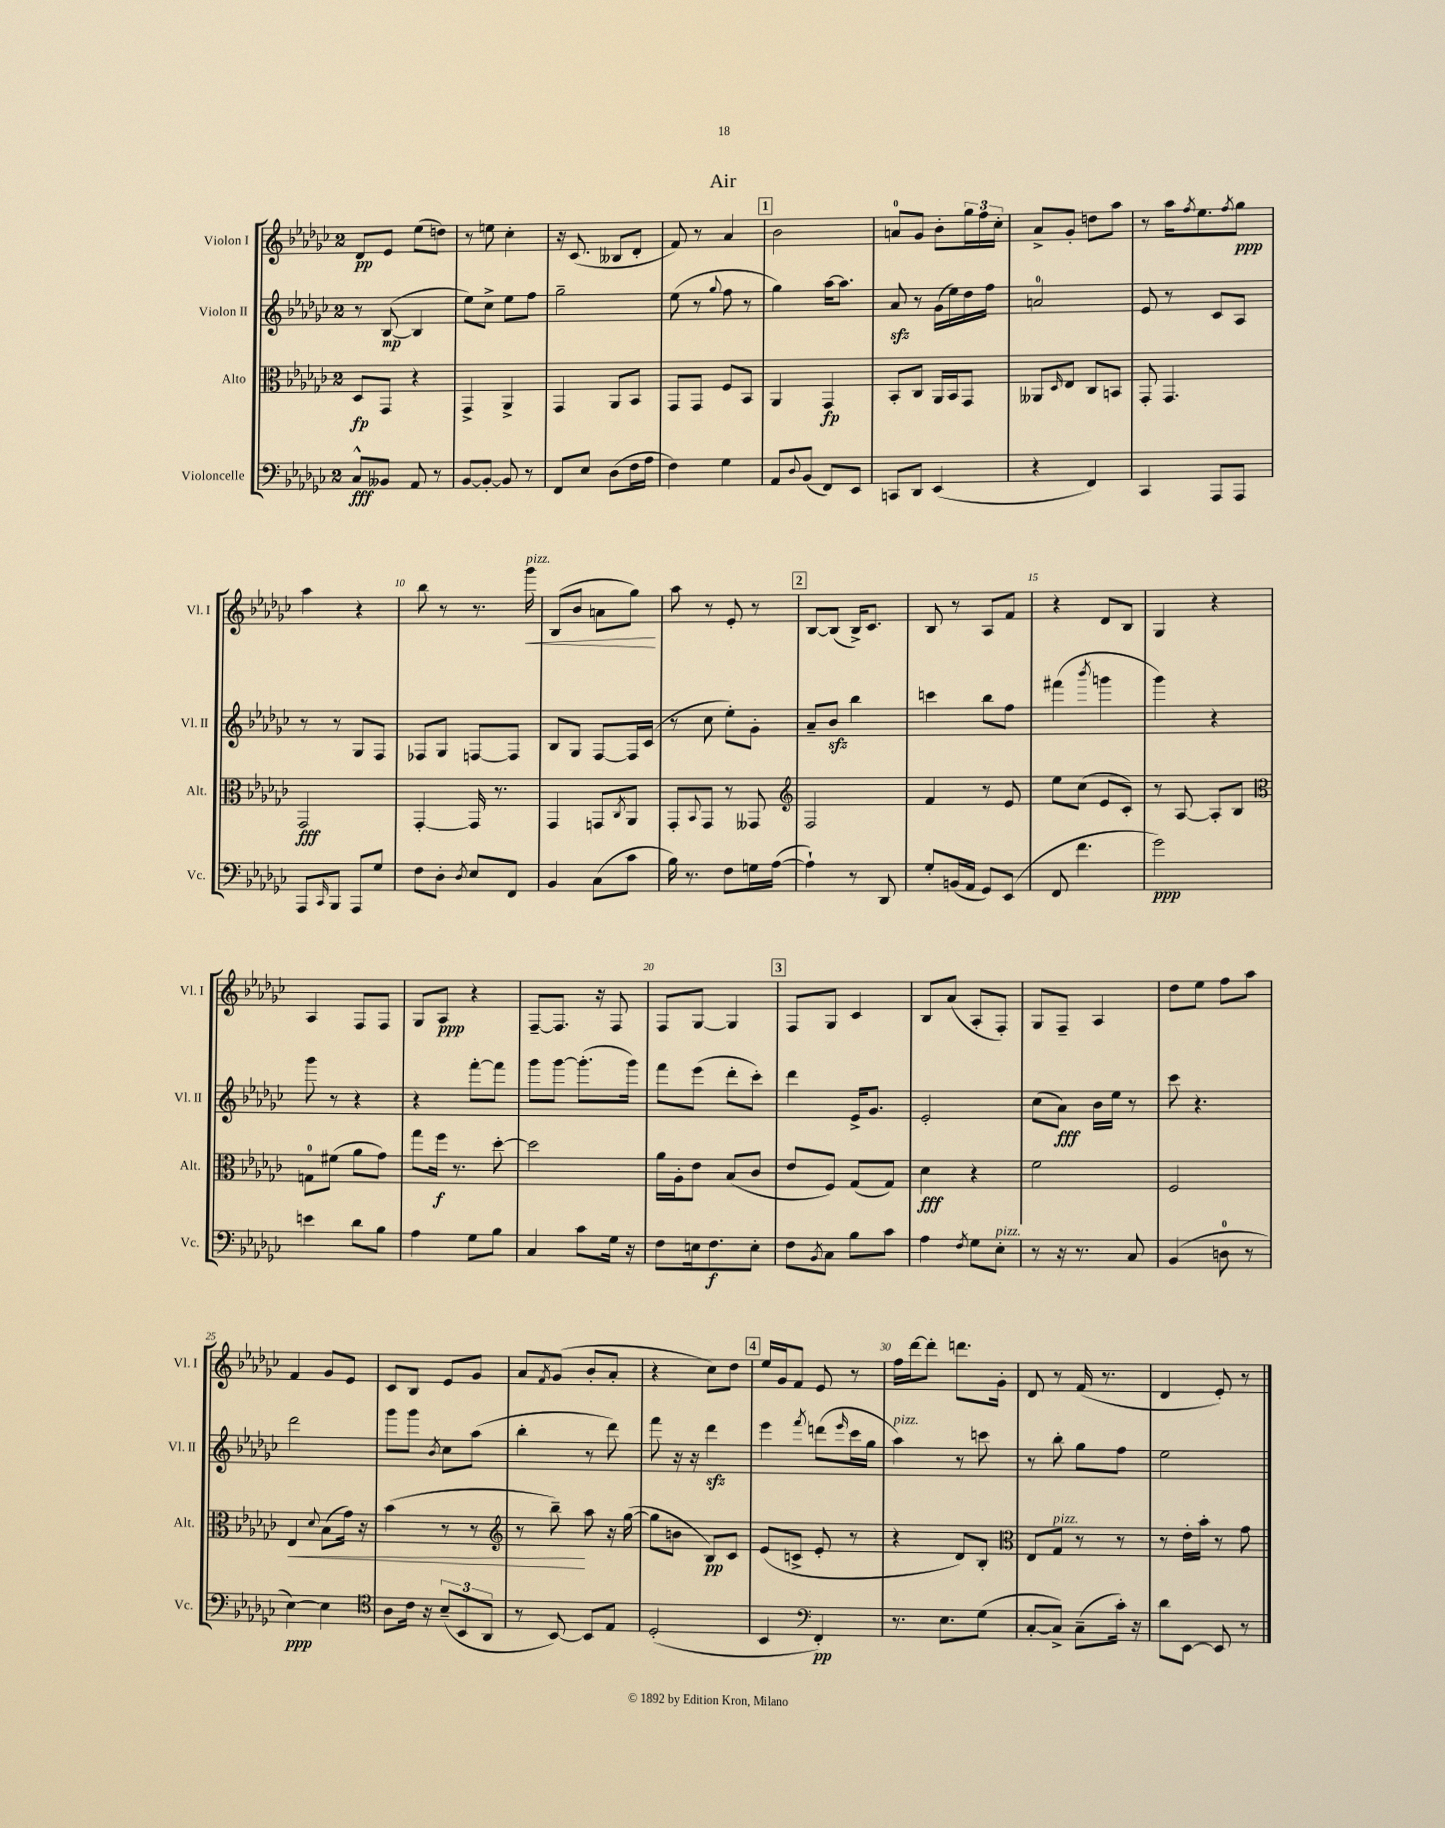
\header { title = "Air" }
<<
\new StaffGroup <<
\new Staff = "s0" \with { instrumentName = "Violon I" shortInstrumentName = "Vl. I" } {
    \clef treble \key ges \major \once \override Staff.TimeSignature.style = #'single-digit \time 2/4
    des'8\pp ees'8 ees''8( d''8) |
    r8 e''8 ces''4-. |
    r16 ces'8.( beses8 des'8-. |
    f'8) r8 aes'4 |
    \mark \markup { \box "1" } bes'2 |
    a'8-0 ges'8 bes'8-. \tuplet 3/2 { ges''16 f''16 ces''16-. } |
    aes'8-> ges'8-. d''8 aes''8 |
    r8 aes''16 \acciaccatura { f''8 } ees''8. \acciaccatura { f''8 } ges''8\ppp |
    aes''4 r4 |
    bes''8 r8 r8. ges'''16\<^\markup { \italic "pizz." } |
    bes8( bes'8 a'8 ges''8\!) |
    aes''8 r8 ees'8-. r8 |
    \mark \markup { \box "2" } bes8~ bes8( bes16->) ces'8. |
    bes8 r8 aes8 f'8 |
    r4 des'8 bes8 |
    ges4 r4 |
    aes4 f8 f8 |
    ges8 aes8\ppp r4 |
    f8~-- f8. r16 f8 |
    f8 ges8~ ges4 |
    \mark \markup { \box "3" } f8 ges8 ces'4 |
    bes8 aes'8( aes8-. f8-.) |
    ges8 f8-- aes4 |
    des''8 ees''8 f''8 aes''8 |
    f'4 ges'8 ees'8 |
    ces'8 bes8 ees'8 ges'8 |
    aes'8 \acciaccatura { f'8 } ges'8( bes'8-. aes'8-. |
    r4 ces''8) des''8 |
    \mark \markup { \box "4" } ees''16 ges'16 f'8 ees'8 r8 |
    f''16 des'''16~ des'''8-. d'''8. ges'16-. |
    des'8 r8 f'16( r8. |
    des'4 ees'8-.) r8 \bar "|." |
}
\new Staff = "s1" \with { instrumentName = "Violon II" shortInstrumentName = "Vl. II" } {
    \clef treble \key ges \major \once \override Staff.TimeSignature.style = #'single-digit \time 2/4
    r8 bes8~\mp( bes4 |
    ees''8) ces''8-> ees''8 f''8 |
    ges''2-- |
    ees''8( r8 \appoggiatura { ges''8 } f''8 r8 |
    \mark \markup { \box "1" } ges''4) aes''16~ aes''8. |
    aes'8\sfz r8 ges'16( ees''16) des''16 f''16 |
    a'2-0 |
    ees'8 r8 ces'8 aes8 |
    r8 r8 ges8 f8 |
    fes8 ges8 f8~ f8 |
    bes8 ges8 f8~ f16 ces'16( |
    r8 ces''8 ees''8-.) ges'8-. |
    \mark \markup { \box "2" } aes'8-- bes'8\sfz bes''4 |
    c'''4 bes''8 f''8 |
    fis'''4( \acciaccatura { bes'''8 } g'''4 |
    ges'''4) r4 |
    ges'''8 r8 r4 |
    r4 f'''8~-. f'''8 |
    ges'''8 ges'''8~ ges'''8.-.( ges'''16) |
    f'''8 ees'''8( des'''8-. ces'''8-.) |
    \mark \markup { \box "3" } des'''4 ees'16-> ges'8. |
    ees'2-. |
    ces''8( aes'8\fff) bes'16 ees''16 r8 |
    ces'''8 r4. |
    des'''2 |
    ges'''8 ges'''8 \acciaccatura { bes'8 } ces''8 aes''8( |
    bes''4-. r8 des'''8) |
    f'''8 r16 r16 des'''4\sfz |
    \mark \markup { \box "4" } ees'''4 \acciaccatura { f'''8 } d'''8( \grace { ees'''16 } ces'''16 ges''16 |
    aes''4^\markup { \italic "pizz." }) r8 c'''8 |
    r8 bes''8-. ges''8 f''8 |
    ees''2 \bar "|." |
}
\new Staff = "s2" \with { instrumentName = "Alto" shortInstrumentName = "Alt." } {
    \clef alto \key ges \major \once \override Staff.TimeSignature.style = #'single-digit \time 2/4
    des8\fp ges,8 r4 |
    ges,4-> aes,4-> |
    ges,4 aes,8 bes,8 |
    ges,8 ges,8 f8 bes,8 |
    \mark \markup { \box "1" } aes,4 ges,4\fp |
    bes,8-. ces8 aes,16 bes,16 ges,8 |
    aeses,8 \grace { des16 } ees8 ces8 b,8 |
    ges,8-. ges,4. |
    ges,2\fff |
    ges,4~-. ges,16 r8. |
    ges,4 g,8 \acciaccatura { ces8 } aes,8 |
    ges,8-. \appoggiatura { bes,8 } ges,8 r8 geses,8 |
    \mark \markup { \box "2" } \clef treble f2 |
    f'4 r8 ees'8 |
    ees''8 ces''8( ees'8 ces'8-.) |
    r8 aes8~ aes8-. bes8 |
    \clef alto g8-0 fis'8( aes'8 ges'8) |
    ges''8 f''16\f r8. des''8~-. |
    des''2 |
    aes'16 aes16-. ees'8 bes8( ces'8 |
    \mark \markup { \box "3" } ees'8 f8) ges8( ges8) |
    des'4\fff r4 |
    f'2 |
    f2 |
    ees4\< \appoggiatura { des'8 } bes8( ges'16) r16 |
    bes'4( r8 r8 |
    \clef treble r8 bes''8--\!) aes''8 r16 ges''16~( |
    ges''8 b'8 bes8\pp) ces'8 |
    \mark \markup { \box "4" } ees'8( c'8-> ees'8-. r8 |
    r4 des'8) bes8-. |
    \clef alto ees8 ges8^\markup { \italic "pizz." } r8 r8 |
    r8 ees'16-. bes'16-. r8 ges'8 \bar "|." |
}
\new Staff = "s3" \with { instrumentName = "Violoncelle" shortInstrumentName = "Vc." } {
    \clef bass \key ges \major \once \override Staff.TimeSignature.style = #'single-digit \time 2/4
    ces8-^\fff beses,8 aes,8 r8 |
    bes,8~ bes,8~-. bes,8 r8 |
    f,8 ees8 des8( f16 aes16 |
    f4) ges4 |
    \mark \markup { \box "1" } aes,8 \appoggiatura { des8 } bes,8( f,8) ees,8 |
    c,8 des,8 ees,4( |
    r4 f,4) |
    ces,4 aes,,8 aes,,8 |
    aes,,8 \grace { ces,16 } bes,,8 aes,,8 ges8 |
    f8 des8-. \acciaccatura { des8 } ees8 f,8 |
    bes,4 ces8( ces'8 |
    bes16) r8. f8 g16 aes16~( |
    \mark \markup { \box "2" } aes4-!) r8 des,8 |
    ges8-. b,16( aes,16 ges,8) ees,8( |
    f,8 f'4. |
    ges'2\ppp) |
    e'4 des'8 bes8 |
    aes4 ges8 bes8 |
    ces4 ces'8 ges16 r16 |
    f8 e16 f8.\f e8-. |
    \mark \markup { \box "3" } f8 \acciaccatura { bes,8 } ces8 bes8 ces'8 |
    aes4 \acciaccatura { f8 } ges8 ees8-.^\markup { \italic "pizz." } |
    r8 r16 r8. ces8 |
    bes,4( d8-0 r8 |
    ees4~\ppp) ees4 |
    \clef tenor aes8 ces'16 r16 \tuplet 3/2 { bes8--( bes,8 aes,8 } |
    r8 bes,8~) bes,8 ees8 |
    des2-.( |
    \mark \markup { \box "4" } bes,4 \clef bass f,4-.\pp) |
    r8. ees8. ges8( |
    ces8~-. ces8->) ces8--( ces'16-.) r16 |
    des'8 ees,8~ ees,8 r8 \bar "|." |
}
>>
>>
\layout { \context { \Score \override BarNumber.break-visibility = ##(#f #t #t) barNumberVisibility = #(every-nth-bar-number-visible 5) } }
